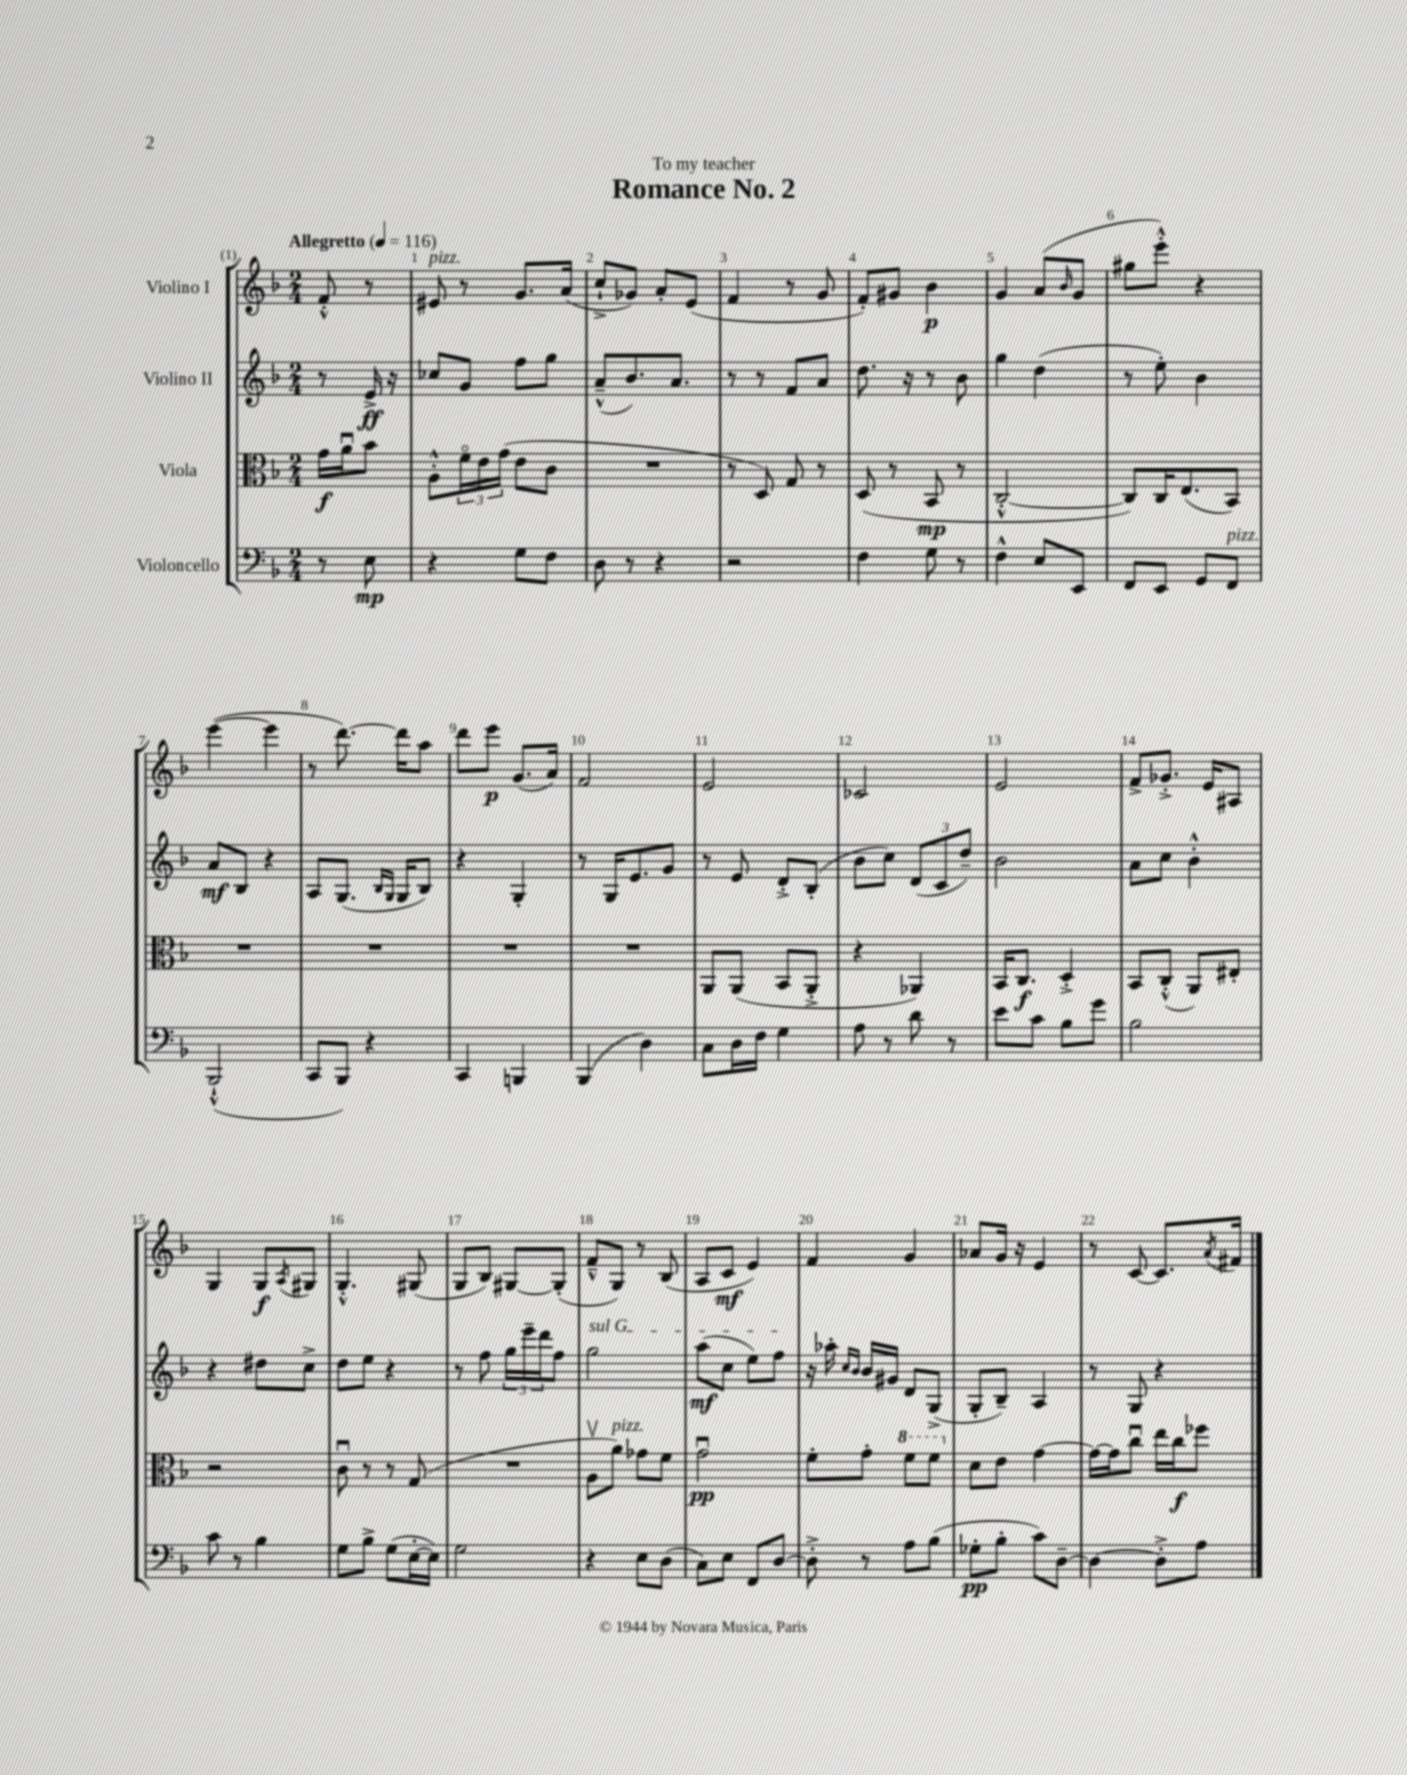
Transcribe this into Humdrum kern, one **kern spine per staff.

**kern	**kern	**kern	**kern
*staff4	*staff3	*staff2	*staff1
*clefF4	*clefC3	*clefG2	*clefG2
*k[b-]	*k[b-]	*k[b-]	*k[b-]
*M2/4	*M2/4	*M2/4	*M2/4
*MM116	*MM116	*MM116	*MM116
8r	16g	8r	8f'^^
.	16au	.	.
8E	8b-	16e^	8r
.	.	16r	.
=	=	=	=
4r	8A'^^	8cc-	8e#
.	24fo	8g	8r
.	24e	.	.
.	(24g	.	.
8G	8e	8ff	8.g
8F	8c	8gg	.
.	.	.	(16a
=	=	=	=
8D	2r	(8a~^^	8cc`^
8r	.	8.b-)	8g-)
4r	.	.	8a'
.	.	8.a	.
.	.	.	(8e
=	=	=	=
2r	8r	8r	4f
.	8D)	8r	.
.	8G	8f	8r
.	8r	8a	8g
=	=	=	=
4F	(8D	8.dd	8f')
.	8r	.	8g#
.	.	16r	.
8G	8BB-	8r	4b-
8r	8r	8b-	.
=	=	=	=
4F^^	[2C'^^	4gg	4g
8E	.	(4dd	(8a
.	.	.	16qqb-
8EE	.	.	8g
=	=	=	=
8FF	8C])	8r	8gg#
8EE	16C	8ee')	8eee'^^)
.	(8.E	.	.
8GG	.	4b-	4r
8FF	8BB-)	.	.
=	=	=	=
(2BBB-`^^	2r	8a	([4eee
.	.	8B-	.
.	.	4r	4eee]
=	=	=	=
8CC	2r	8A	8r
8BBB-)	.	(8.G	[8.ddd)
4r	.	.	.
.	.	16qqB-	.
.	.	16qqG	.
.	.	16G	16ddd]
.	.	8B-)	8aa
=	=	=	=
4CC	2r	4r	8ddd
.	.	.	8eee
4BBB	.	4G'	(8.g
.	.	.	16a)
=	=	=	=
(4BBB-	2r	8r	2f
.	.	16G	.
.	.	8.e	.
4D)	.	.	.
.	.	8g	.
=	=	=	=
8C	8AA	8r	2e
16D	(8AA	8e	.
16F	.	.	.
4G	8BB-	8d'^	.
.	8AA'^	(8B-'	.
=	=	=	=
8A	4r	8b-	2c-
8r	.	8cc)	.
8d	4AA-)	(12d	.
.	.	12c	.
8r	.	.	.
.	.	12dd~)	.
=	=	=	=
8e	16BB-	2b-	2e
.	8.C	.	.
8c	.	.	.
8B-	4D'^	.	.
8g	.	.	.
=	=	=	=
2B-	8BB-	8a	8f^
.	(8C'^^	8cc	8.g-'^
.	8AA)	4b-'^^	.
.	.	.	16e
.	8E#'	.	8A#
=	=	=	=
8c	2r	4r	4G
8r	.	.	.
4B-	.	8dd#	8G
.	.	.	8qA
.	.	8cc^	8G#
=	=	=	=
8G	8cu	8dd	4.G'^^
8B-^	8r	8ee	.
(8G	8r	4r	.
[16E'	(8G	.	(8G#
16E])	.	.	.
=	=	=	=
2G	2r	8r	8G
.	.	8ff	8B-)
.	.	24gg	[8G#
.	.	24eee~	.
.	.	24ddd	.
.	.	8ff	(8G#']
=	=	=	=
4r	8Av	2gg	8f~^^
.	8a)	.	8G)
8E	8g-	.	8r
(8D	8f	.	(8B-
=	=	=	=
8C)	2gu	(8aa	8A
8E	.	8cc	8c
8FF	.	8ee)	4e)
[8D	.	8ff	.
=	=	=	=
8D'^]	8f'	16r	4f
.	.	16aa-'	.
.	.	16qqcc	.
.	.	16qqb-	.
8r	8g'	16b-	.
.	.	16g#	.
8A	8ff	8d	4g
(8B-	8ff	(8G^	.
=	=	=	=
8G-'	8d	8G'	8a-
8B-'	8e	8B-~)	16g
.	.	.	16r
8c)	[4g	4A	4e
[8D~	.	.	.
=	=	=	=
4D_	16g_	8r	8r
.	16g]	.	.
.	8ccu	8G	[8c
8D'^]	16ee	4r	8.c]
.	16cc	.	.
8A	8ff-	.	.
.	.	.	8qa
.	.	.	16f#
==	==	==	==
*-	*-	*-	*-
